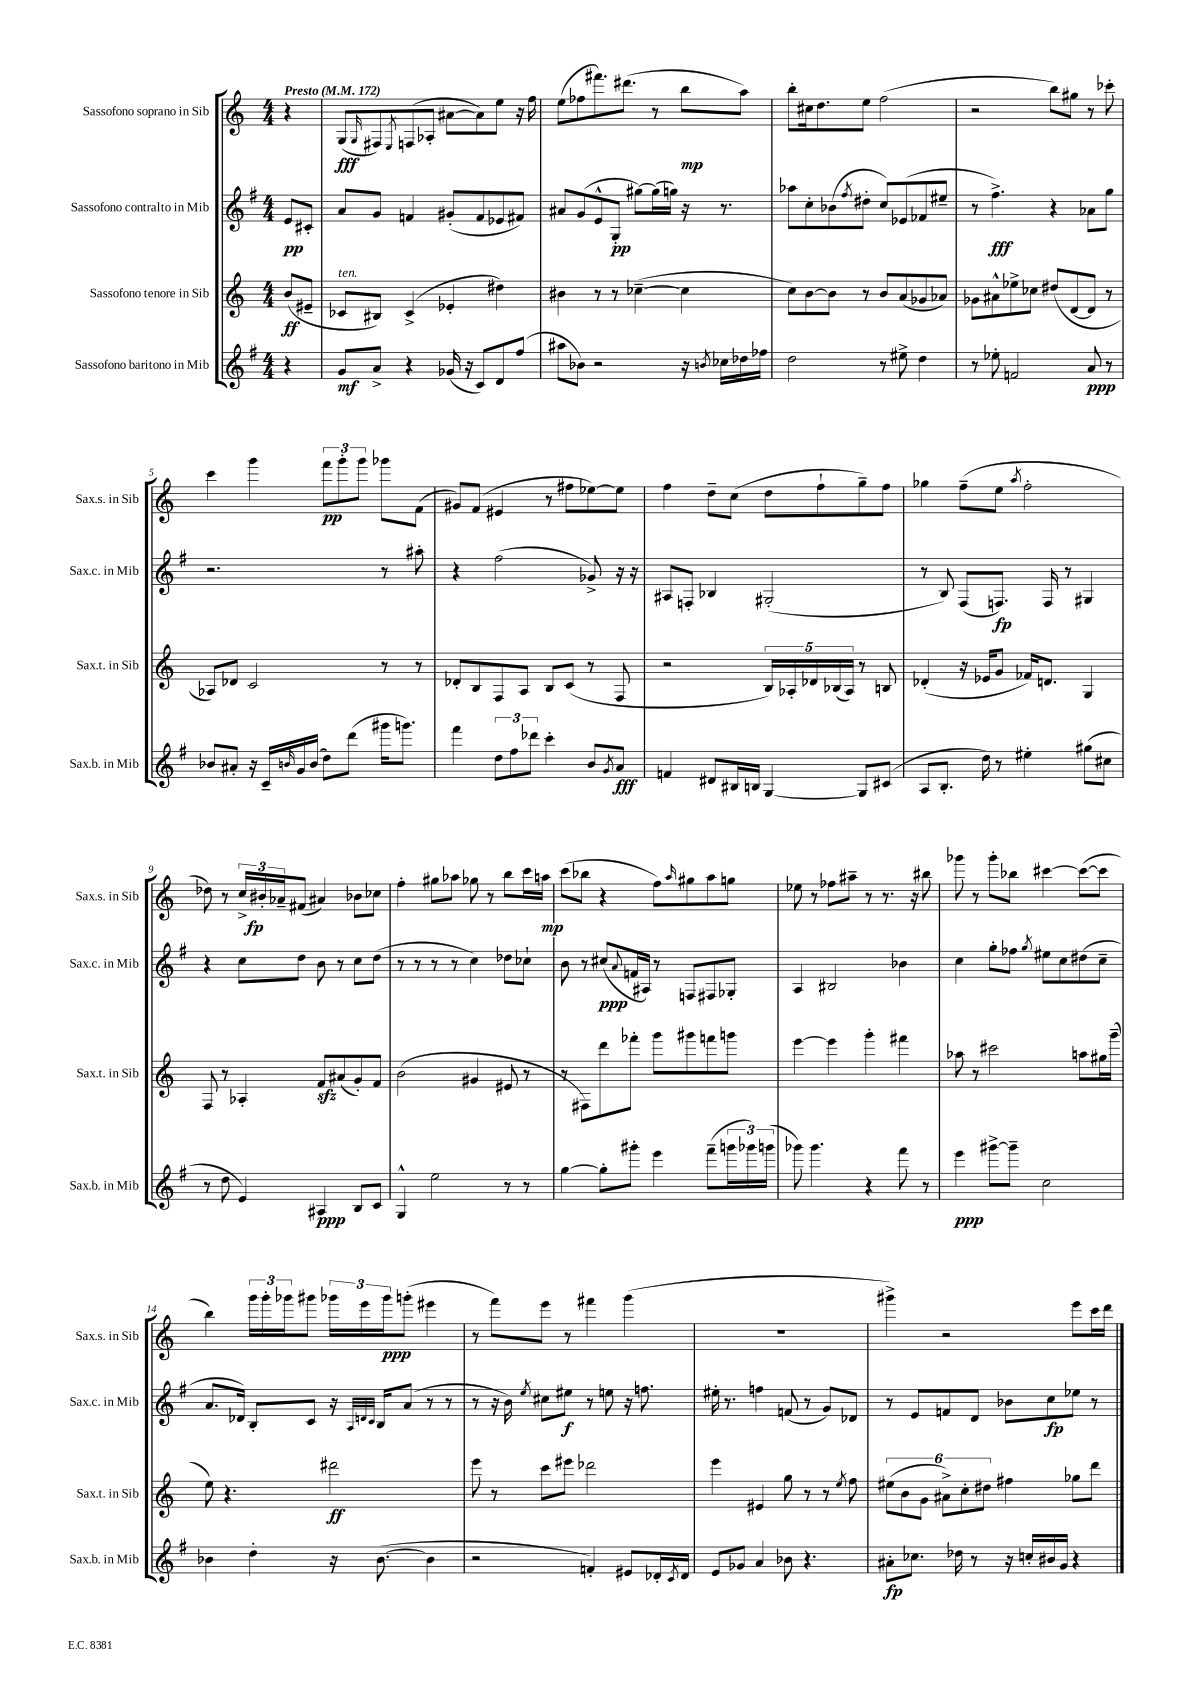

**kern	**kern	**kern	**kern
*staff4	*staff3	*staff2	*staff1
*clefG2	*clefG2	*clefG2	*clefG2
*k[f#]	*k[]	*k[f#]	*k[]
*M4/4	*M4/4	*M4/4	*M4/4
*MM172	*MM172	*MM172	*MM172
4r	(8b	8e	4r
.	8e#~	8c#'	.
=	=	=	=
8g	8c-	8a	(8G
.	.	.	16qqG
8a^	8B#)	8g	8F#)
.	.	.	8qE
4r	(4c-^	4f	(8F
.	.	.	8A-'
(16g-	4e-'	(8g#'	[8a#
16r	.	.	.
8c)	.	8f	8a#])
8d	4dd#)	8e-	8ee
(8ff#	.	8f#)	16r
.	.	.	16ff
=	=	=	=
8aa#	4b#	8a#	(8ee
8b-)	.	(8g	8ff-
2r	8r	8e^^	8.fff#)
.	8r	8G'	.
.	.	.	(8.ddd#
.	([4cc-~	[8gg#)	.
.	.	(16gg#]	8r
.	.	16gg)	.
16r	4cc-]	16r	8bb
8qb	.	.	.
16cc-	.	8.r	.
16dd-	.	.	8aa)
16ff-	.	.	.
=	=	=	=
2dd	8cc)	8aa-	8bb'
.	[8b	8cc'	16cc#
.	.	.	8.dd
.	8b]	(8b-	.
.	.	8qff#	.
.	8r	8dd#'	8ee
8r	8b	8cc)	(2ff
8ee#^	(8a	(8e-	.
4dd	8g-	8f-	.
.	8a-)	8ee#~	.
=	=	=	=
8r	8g-	8r	2r
8ee-'	8a#^^	4.ff#^)	.
2f	8ee-^	.	.
.	8cc-	.	.
.	(8dd#	4r	8bb)
.	[8d	.	8gg#
8a	8d]	8a-	8r
8r	8r	8gg	8ccc-'
=	=	=	=
8b-	8A-)	2.r	4ccc
8a#'	8d-	.	.
16r	2c	.	4ggg
16c~	.	.	.
16qqb	.	.	.
16g	.	.	.
(16b	.	.	.
8dd)	.	.	12fff
.	.	.	12ggg'
(8ddd	.	.	.
.	.	.	12ggg
16ggg#	8r	8r	8ggg-
8.ggg)	.	.	.
.	8r	8aa#'	(8f
=	=	=	=
4fff#	8d-'	4r	8g#)
.	8B	.	(8f
12dd	8F	(2ff#	4e#
12ff#	.	.	.
.	8A	.	.
12ddd-	.	.	.
4ccc'	8B	.	8r
.	(8c	.	8ff#
8b	8r	8g-^)	[8ee-)
8qg	.	.	.
8a	8F	16r	8ee-]
.	.	16r	.
=	=	=	=
4f	2r	8A#	4ff
.	.	8F'	.
8d#	.	4B-	8dd~
16B#	.	.	(8cc
16B	.	.	.
[4G	20B)	(2G#'	8dd
.	20A-'	.	.
.	20d-	.	.
.	.	.	8ff`
.	(20B-	.	.
.	20A-)	.	.
8G]	8r	.	8gg~)
(8c#	8B	.	8ff
=	=	=	=
8A	(4d-'	8r	4gg-
8.B'	.	8B)	.
.	16r	(8F#	(8ff~
16dd)	16e-	.	.
8r	8g	8.F)	8ee
.	.	.	8qaa
4ee#'	16f-)	.	2ff'
.	8.d	16F	.
.	.	8r	.
(8gg#	4G	4G#	.
8cc#	.	.	.
=	=	=	=
8r	8F	4r	8dd-)
8dd	8r	.	8r
4e)	4A-'	8cc	24cc^
.	.	.	24b#'
.	.	.	24a-~
.	.	8dd	(8f#
4A#	8f	8b	4a#)
.	(8a#	8r	.
8B	8g')	8cc	8b-
8c	8f	(8dd	8cc-
=	=	=	=
4G^^	(2b	8r	4ff'
.	.	8r	.
2ee	.	8r	8gg#
.	.	8r	8aa-
.	4g#	4cc)	8gg-
.	.	.	8r
8r	8e#	8dd-	8bb
8r	8r	8cc-`	16ccc
.	.	.	16aa
=	=	=	=
[4gg	8r	8b	(8ccc
.	8F#)	8r	8bb-
8gg']	8ddd	(8cc#	4r
.	.	8qqa	.
8ggg#'	8fff-'	16f	.
.	.	16A#)	.
4eee	8ggg	8r	8ff)
.	.	.	16qqaa
.	8ggg#	8F	8gg#
(8fff#~	8fff	8F#	8aa
24ggg	8ggg	8G-'	8gg
24ggg-)	.	.	.
(24ggg	.	.	.
=	=	=	=
8ggg-)	[4eee	4A	8ee-
4.ggg-	.	.	8r
.	4eee]	2B#	8ff-
.	.	.	8aa#~
4r	4ggg'	.	8r
.	.	.	8.r
8fff#	4fff#	4b-	.
.	.	.	16r
8r	.	.	8bb#
=	=	=	=
4eee	8aa-	4cc	8ggg-
.	8r	.	8r
[8ggg#^	2ccc#	8gg'	8ggg-'
8ggg#~]	.	8ff-	8bb-
.	.	8qgg	.
2cc	.	8ee#	[4ccc#
.	.	8cc	.
.	8aa	(8dd#	(8ccc#_
.	16gg#	8cc~	8ccc#]
.	(16ggg~	.	.
=	=	=	=
4b-	8ee)	8.a	4bb)
.	4.r	.	.
.	.	16d-)	.
4dd'	.	8B'	24ggg
.	.	.	24ggg'
.	.	.	24ggg-
.	.	8c	8ggg#
16r	2ddd#	16r	24ggg-
.	.	.	24eee
.	.	32qqA	.
.	.	32qqd	.
.	.	32qqc	.
([8.b-	.	16B	.
.	.	.	24ggg-
.	.	(8a	(8ggg'
4b-]	.	8r	4eee#
.	.	8r	.
=	=	=	=
2r	8eee	8r	8r
.	8r	16r	8fff)
.	.	16b)	.
.	.	8qee	.
.	8ccc	8cc#	8eee
.	8eee#	8ee#	8r
4f')	2ddd-	8r	4fff#
.	.	8ee	.
8e#	.	16r	(4ggg
.	.	8.ff	.
16d-'	.	.	.
8qc	.	.	.
16d-	.	.	.
=	=	=	=
8e	4eee	16ee#'	1r
.	.	8.r	.
8g-	.	.	.
4a	4e#	4ff	.
8b-	8gg	(8f	.
4.r	8r	8r	.
.	8r	8g)	.
.	8qee	.	.
.	8ff	8d-	.
=	=	=	=
8a#'	(12ee#	8r	4ggg#^)
.	12b	.	.
8.cc-	.	8e	.
.	12g	.	.
.	12a#^)	8f	2r
16dd-	.	.	.
.	12cc'	.	.
8r	.	8d	.
.	12dd#	.	.
16r	4ff#	8b-	.
16cc'	.	.	.
16b#	.	8cc	.
16g	.	.	.
4r	8gg-	8ee-	8eee
.	8ddd	8r	16ccc
.	.	.	16ddd
==	==	==	==
*-	*-	*-	*-
